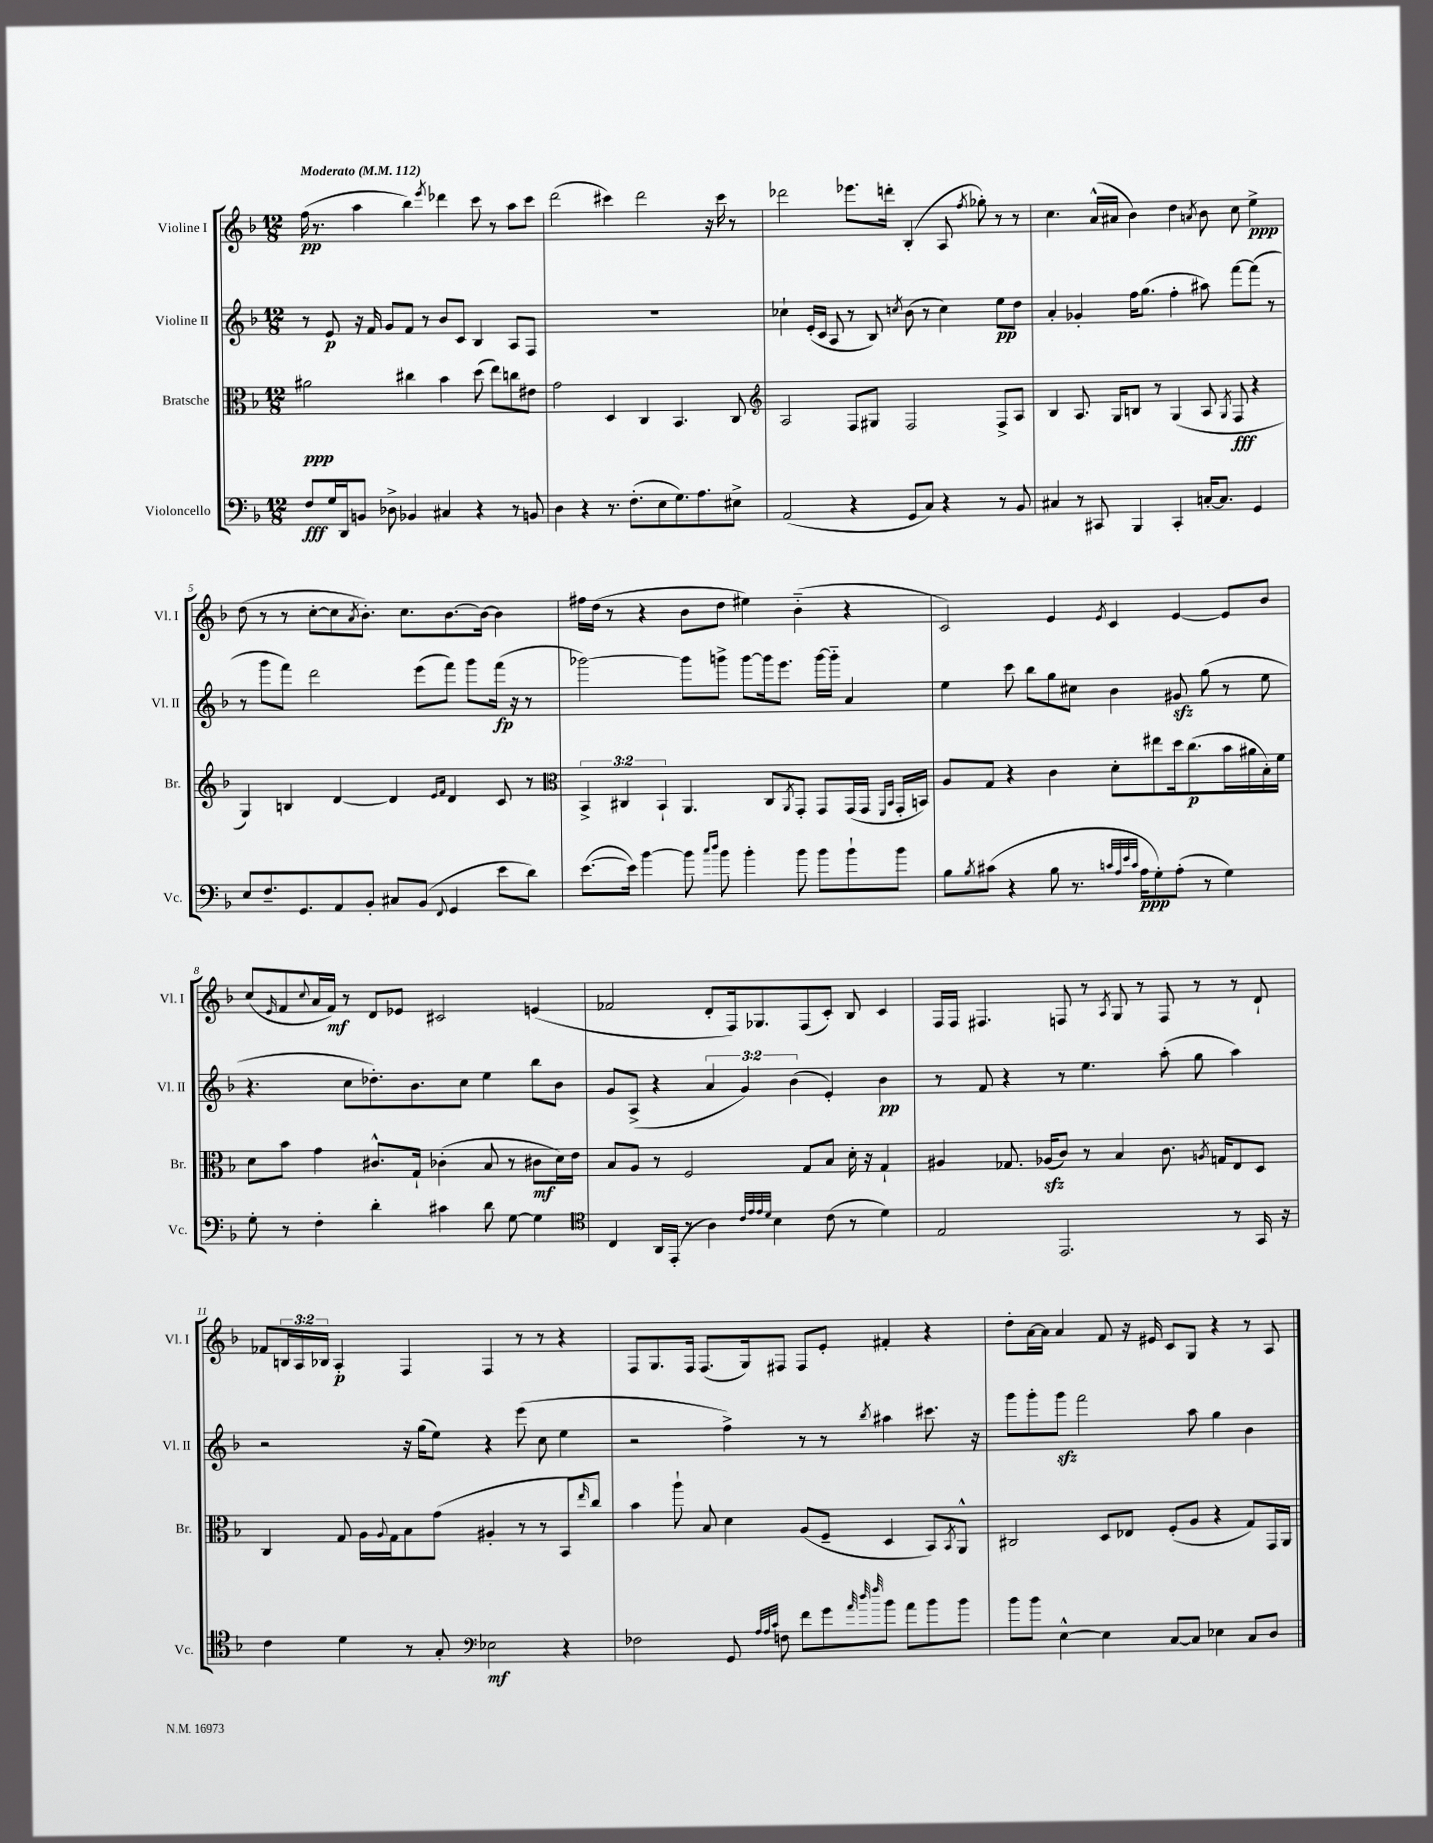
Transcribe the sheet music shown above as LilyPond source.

<<
\new StaffGroup <<
\new Staff = "s0" \with { instrumentName = "Violine I" shortInstrumentName = "Vl. I" } {
    \clef treble \key f \major \numericTimeSignature \time 12/8 \override Staff.TupletNumber.text = #tuplet-number::calc-fraction-text \tempo "Moderato" 4 = 112
    f''16\pp( r8. a''4 bes''4) \acciaccatura { e'''8 } des'''4 c'''8 r8 a''8 c'''8 |
    d'''2( cis'''4) d'''2 r16 cis'''16 r8 |
    des'''2 ees'''8. d'''16-. bes4-.( a8 \acciaccatura { f''8 } ges''8-.) r8 r8 |
    c''4. a'16-^( ais'16 bes'4) d''4 \acciaccatura { a'8 } bes'8 c''8 e''4->\ppp |
    d''8( r8 r8 c''8~-. c''8 \acciaccatura { a'8 } bes'8.-.) c''8. bes'8.~ bes'16~ bes'4 |
    fis''16 d''16( r8 r4 bes'8 d''8 eis''4) bes'4-_( r4 |
    c'2) e'4 \acciaccatura { e'8 } c'4 e'4~ e'8 bes'8 |
    c''8( \grace { e'16 } f'8 \appoggiatura { c''8 } a'16 f'16\mf) r8 d'8 ees'8 cis'2 e'4( |
    fes'2 d'8-. f16) ges8. f8( c'8-.) bes8 c'4 |
    f16 f16 fis4. f8 r8 \acciaccatura { a8 } g8 r8 f8 r8 r8 d'8-! |
    fes'8 \tuplet 3/2 { b16 a16 bes16 } a4-.\p f4 f4 r8 r8 r4 |
    f8 g8. f16 f8.( g16) fis8 fis8 e'8-. fis'4-. r4 |
    d''8-. a'16~ a'16 a'4 f'8 r16 eis'16 c'8 g8 r4 r8 a8 \bar "|." |
}
\new Staff = "s1" \with { instrumentName = "Violine II" shortInstrumentName = "Vl. II" } {
    \clef treble \key f \major \numericTimeSignature \time 12/8 \override Staff.TupletNumber.text = #tuplet-number::calc-fraction-text
    r8 e'8\p r16 f'16 g'8 f'8 r8 bes'8 c'8 bes4 a8 f8 |
    R1. |
    ces''4-! e'16-.( c'16 a8 r8 bes8) \acciaccatura { c''8 } bes'8( r8 c''4) e''8\pp d''8 |
    a'4-. ges'4-. f''16 g''8.( f''4-. ais''8) f'''8~ f'''8( r8 |
    r8 g'''8 f'''8) d'''2 e'''8( f'''8) g'''8 f'''16\fp( r16 r8 |
    ges'''2~) ges'''8 g'''8-> g'''8~ g'''16 e'''8. g'''16~ g'''16-_ a'4 |
    e''4 c'''8 bes''8 g''8 cis''8 bes'4 gis'8\sfz g''8( r8 e''8 |
    r4. c''8 des''8.-.) bes'8. c''8 e''4 bes''8 bes'8 |
    g'8 a8->( r4 \tuplet 3/2 { a'4 g'4) bes'4( } e'4-.) bes'4\pp |
    r8 f'8 r4 r8 e''4. a''8-.( g''8 a''4) |
    r2 r16 g''16( e''8) r4 e'''8( c''8 e''4 |
    r2 f''4->) r8 r8 \acciaccatura { bes''8 } ais''4 cis'''8. r16 |
    g'''8 g'''8-. g'''8\sfz f'''2 a''8 g''4 bes'4 \bar "|." |
}
\new Staff = "s2" \with { instrumentName = "Bratsche" shortInstrumentName = "Br." } {
    \clef alto \key f \major \numericTimeSignature \time 12/8 \override Staff.TupletNumber.text = #tuplet-number::calc-fraction-text
    ais'2\ppp cis''4 bes'4 d''8( e''8) c''8 eis'8 |
    g'2 d4 c4 bes,4. c8 |
    \clef treble a2 f8 gis8 f2 f8-> a8 |
    bes4 a8. g16 b8 r8 g4( a8 \acciaccatura { g8 } f8\fff r4 |
    g4) b4 d'4~ d'4 \grace { e'16 f'16 } d'4 c'8 r8 |
    \clef alto \tuplet 3/2 { bes,4-> cis4 bes,4-! } a,4. cis8 \acciaccatura { a,8 } g,8-. g,8 g,16( g,16 \grace { f,16 bes,16 } g,16-. b,16) |
    a8 g8 r4 c'4 d'8-. eis''8 d''16 c''8.\p( bes'16 ais'16 bes16-.) f'16 |
    d'8 bes'8 g'4 cis'8.-^ g16-! ces'4-.( bes8 r8 cis'8\mf d'16) e'16 |
    bes8 a8 r8 f2 g8 bes8 d'16-. r16 g4-! |
    ais4 ges8. aes16\sfz( c'8) r8 bes4 c'8. \acciaccatura { a8 } g16 e8 d8 |
    c4 g8 a16 \appoggiatura { a8 } g16 bes8 g'8( ais4-. r8 r8 bes,8 \grace { e''16 } c''8) |
    bes'4 a''8-! bes8 d'4 a8( f8-- d4 bes,8) \acciaccatura { bes,8 } a,8-^ |
    cis2 d8 ees8 f8-.( a8 r4 g8) g,16 a,16 \bar "|." |
}
\new Staff = "s3" \with { instrumentName = "Violoncello" shortInstrumentName = "Vc." } {
    \clef bass \key f \major \numericTimeSignature \time 12/8
    f8\fff g16 d,16 b,8 des8-> bes,4 cis4 r4 r8 b,8 |
    d4 r4 r8. f8.-.( e8 g8.) a8. eis8-> |
    a,2( r4 g,8 c8) r4 r8 bes,8 |
    cis4 r8 cis,8 bes,,4 cis,4-. c16~-. c8. g,4 |
    e8 f8.-- g,8. a,8 bes,8-. cis8 bes,8( \appoggiatura { f,8 } g,4 e'8 d'8) |
    e'8.~( e'16) bes'4~ bes'8 \grace { c''16 d''16 } bes'8 bes'4-. bes'8 bes'8 bes'8-! bes'8 |
    bes8 \acciaccatura { bes8 } cis'8( r4 bes8 r8. \grace { c'32 a32 e'32 c'32 } a16\ppp g8-.) a8-.( r8 g4) |
    g8-. r8 f4-. d'4-. cis'4 d'8 g8~ g4 |
    \clef tenor c4 a,16 e,16-.( r8 a4) \grace { c'32 e'32 e'32 d'32 } bes4 c'8( r8 d'4) |
    e2 e,2. r8 g,16 r16 |
    c'4 d'4 r8 g8-. \clef bass ees2\mf r4 |
    fes2 g,8 \grace { a32 a32 c'32 } f8 f'8 g'8 \grace { a'32 d''32 f''32 } bes'8 a'8 bes'8 bes'8 |
    bes'8 bes'8 e4~-^ e4 c8~ c8 ees4 c8 d8 \bar "|." |
}
>>
>>
